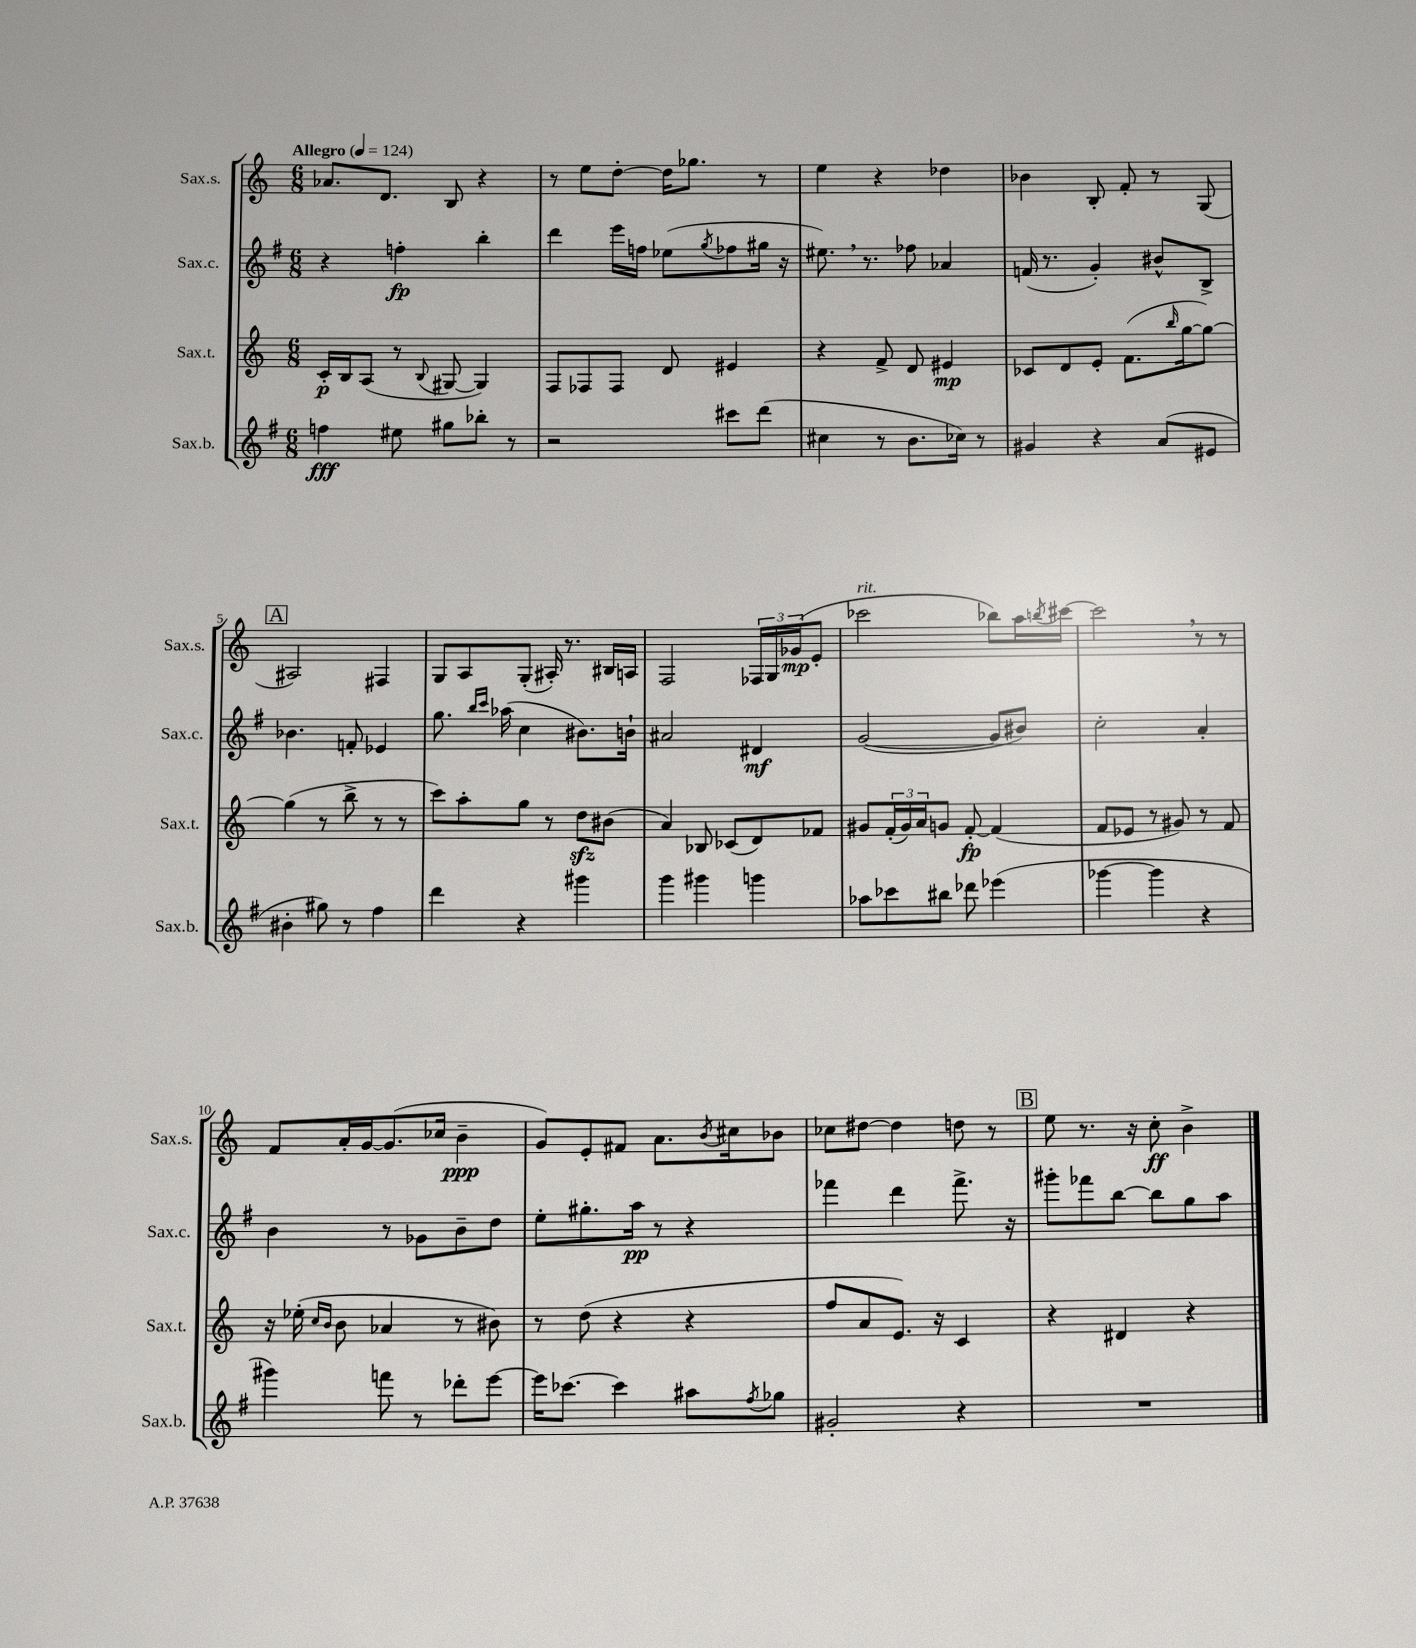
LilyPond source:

<<
\new StaffGroup <<
\new Staff = "s0" \with { instrumentName = "Sax.s." shortInstrumentName = "Sax.s." } {
    \clef treble \key c \major \numericTimeSignature \time 6/8 \tempo "Allegro" 4 = 124
    aes'8. d'8. b8 r4 |
    r8 e''8 d''8~-. d''16 ges''8. r8 |
    e''4 r4 des''4 |
    bes'4 b8-. f'8-. r8 g8( |
    \mark \markup { \box "A" } ais2) fis4 |
    g8 a8 g8-.( ais16-.) r8. bis16 a16 |
    f2 \tuplet 3/2 { fes16 g16 ges'16\mp( } e'8-. |
    ces'''2^\markup { \italic "rit." } bes''8) a''16 \acciaccatura { b''8 } cis'''16~ |
    cis'''2 \breathe r8 r8 |
    f'8 a'16-. g'16~ g'8.( ces''16 b'4--\ppp |
    g'8) e'8-. fis'8 a'8. \acciaccatura { b'8 } cis''16 bes'8 |
    ces''8 dis''8~ dis''4 d''8 r8 |
    \mark \markup { \box "B" } e''8 r8. r16 c''8-.\ff b'4-> \bar "|." |
}
\new Staff = "s1" \with { instrumentName = "Sax.c." shortInstrumentName = "Sax.c." } {
    \clef treble \key g \major \numericTimeSignature \time 6/8
    r4 f''4-.\fp b''4-. |
    d'''4 e'''16 f''16 ees''8( \acciaccatura { g''8 } fes''8 gis''16 r16 |
    eis''8.) \breathe r8. fes''8 aes'4 |
    f'16( r8. g'4-.) bis'8-^ b8-> |
    \mark \markup { \box "A" } bes'4. f'8-. ees'4 |
    g''8. \grace { b''16 c'''16 } aes''16( c''4 bis'8.) b'16-! |
    ais'2 dis'4\mf |
    g'2~( g'8 bis'8) |
    c''2-. a'4-. |
    b'4 r8 ges'8 b'8-- d''8 |
    e''8-. gis''8.-. a''16\pp r8 r4 |
    fes'''4 d'''4 fes'''8.-> r16 |
    \mark \markup { \box "B" } gis'''8-. fes'''8 b''8~ b''8 g''8 a''8 \bar "|." |
}
\new Staff = "s2" \with { instrumentName = "Sax.t." shortInstrumentName = "Sax.t." } {
    \clef treble \key c \major \numericTimeSignature \time 6/8
    c'16-.\p b16 a8( r8 \appoggiatura { b8 } gis8~ gis4) |
    f8 fes8 fes8 d'8 eis'4 |
    r4 f'8-> d'8 eis'4\mp |
    ces'8 d'8 e'8-. f'8.( \grace { b''16 } g''16~ g''8~) |
    \mark \markup { \box "A" } g''4( r8 b''8-> r8 r8 |
    c'''8) a''8-. g''8 r8 d''8\sfz bis'8( |
    a'4) bes8 ces'8( d'8) fes'8 |
    gis'8 \tuplet 3/2 { f'16-.( gis'16) a'16 } g'8 f'8~-.\fp f'4( |
    f'8 ees'8 r8 gis'8) r8 f'8 |
    r16 ees''16-.( \grace { c''16 b'16 } b'8 aes'4 r8 bis'8) |
    r8 d''8( r4 r4 |
    f''8 a'8 e'8.) r16 c'4 |
    \mark \markup { \box "B" } r4 dis'4 r4 \bar "|." |
}
\new Staff = "s3" \with { instrumentName = "Sax.b." shortInstrumentName = "Sax.b." } {
    \clef treble \key g \major \numericTimeSignature \time 6/8
    f''4\fff eis''8 gis''8 bes''8-. r8 |
    r2 cis'''8 d'''8( |
    cis''4 r8 b'8. ces''16) r8 |
    gis'4 r4 a'8( eis'8 |
    \mark \markup { \box "A" } bis'4-. gis''8) r8 fis''4 |
    d'''4 r4 gis'''4 |
    g'''4 gis'''4 g'''4 |
    aes''8 ces'''8 bis''8 des'''8 ees'''4( |
    ges'''4~ ges'''4 r4 |
    gis'''4) f'''8 r8 des'''8-. e'''8~ |
    e'''16 ces'''8.~ ces'''4 ais''8 \acciaccatura { fis''8 } ges''8 |
    gis'2-. r4 |
    \mark \markup { \box "B" } R2. \bar "|." |
}
>>
>>
